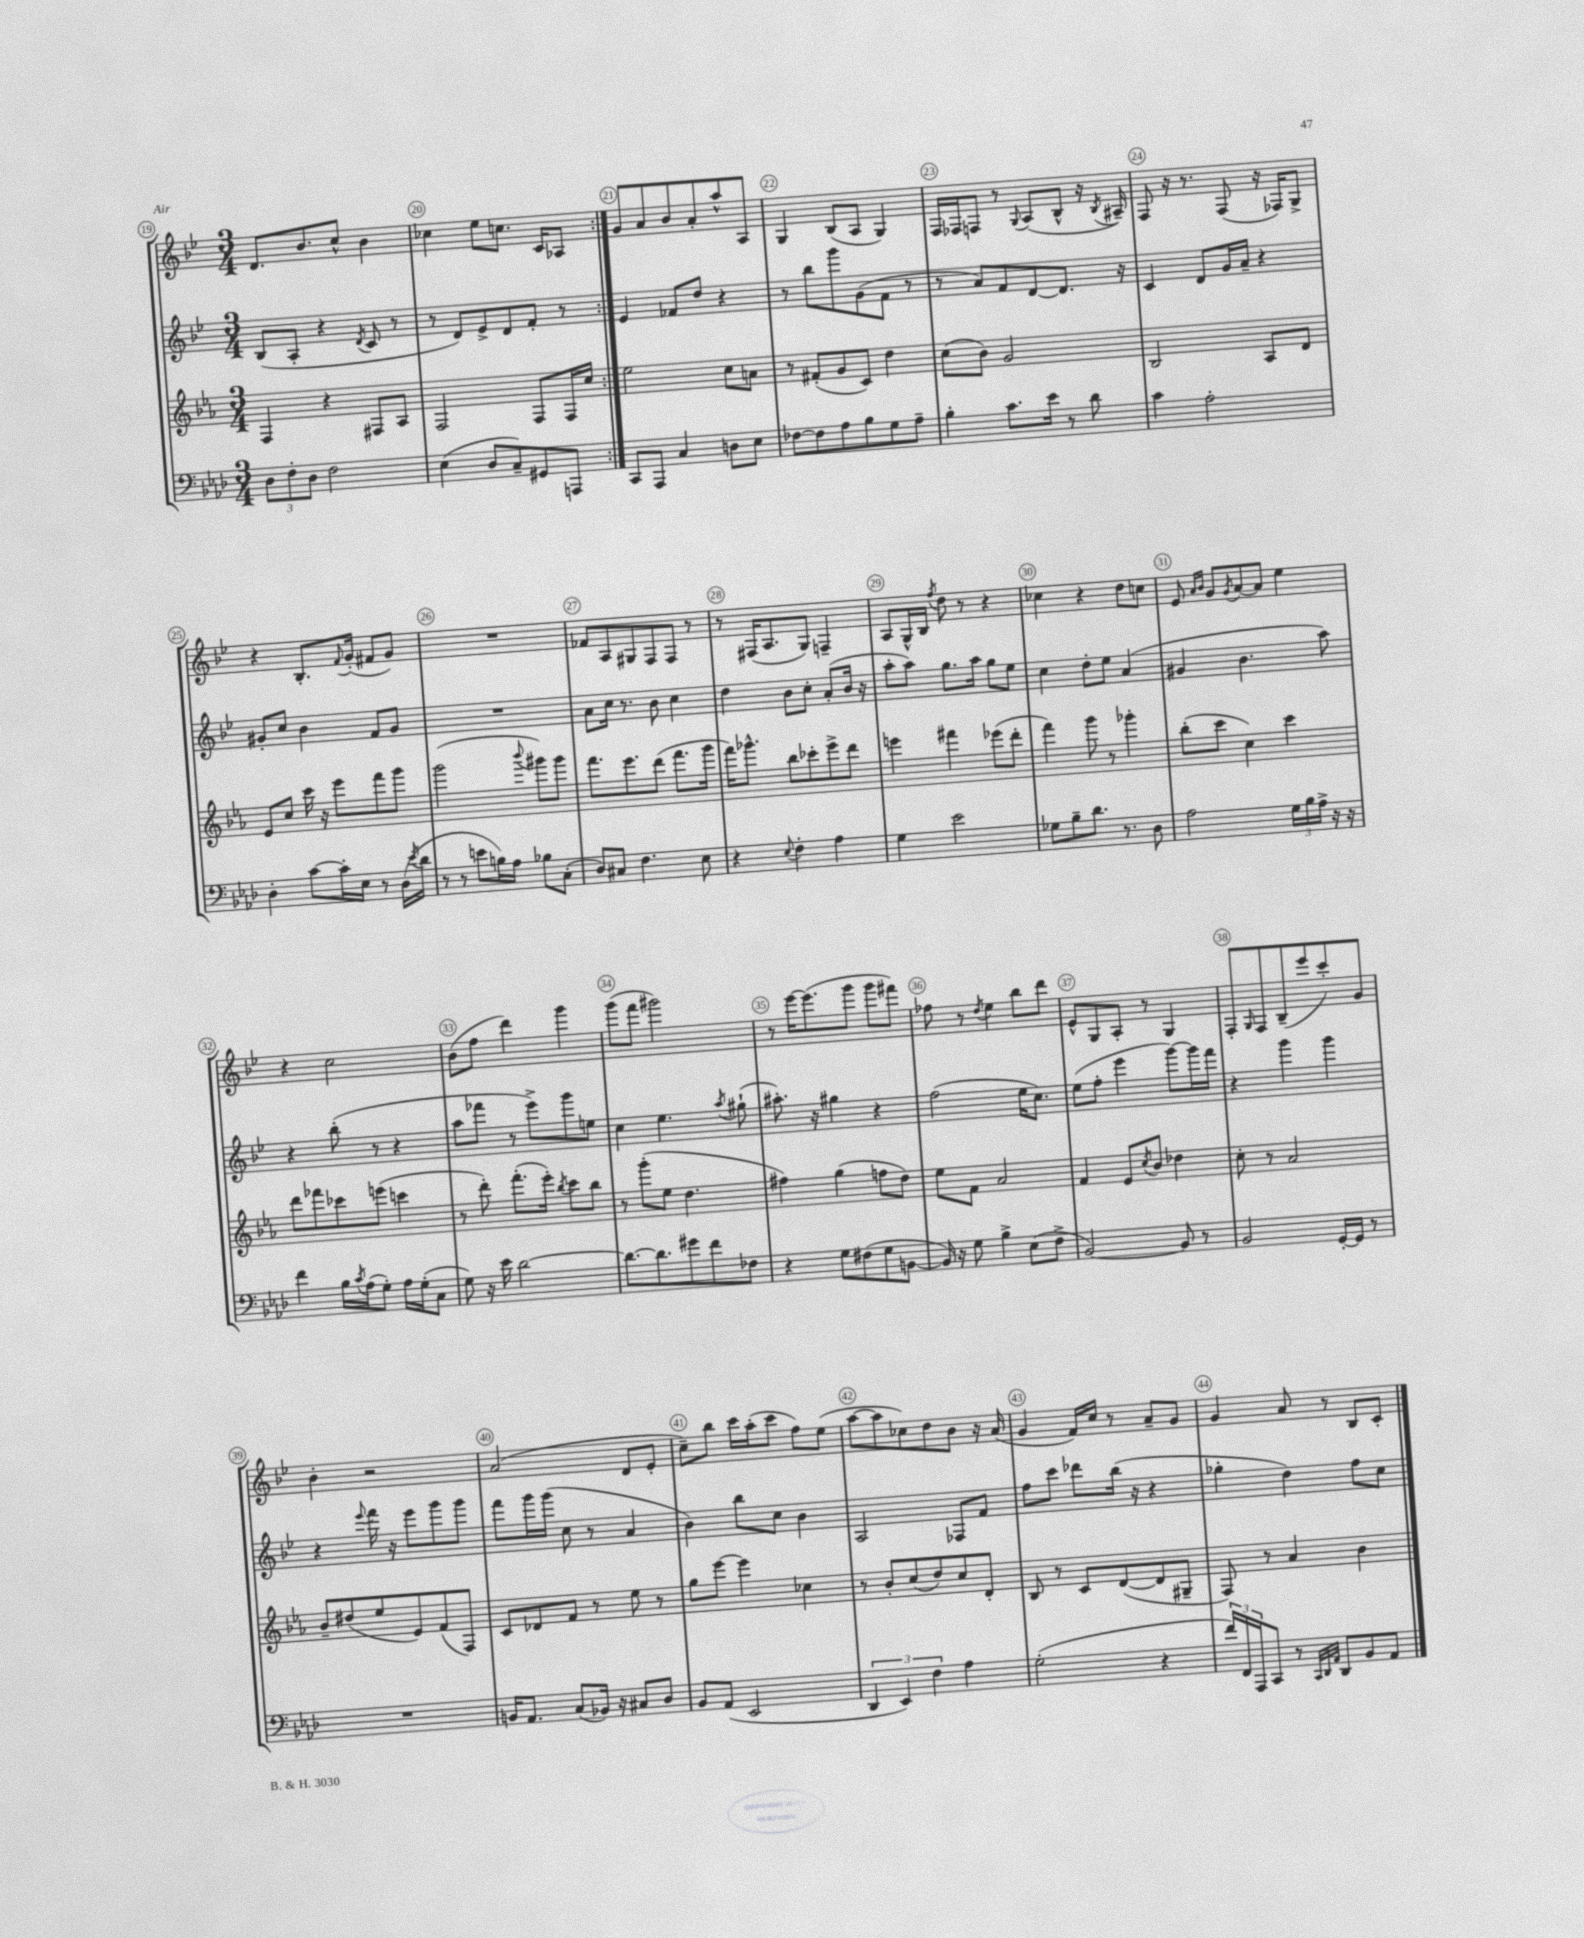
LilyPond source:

<<
\new StaffGroup <<
\new Staff = "s0" {
    \clef treble \key bes \major \numericTimeSignature \time 3/4
    \repeat volta 2 { d'8. bes'8. c''8-^ bes'4 |
    ces''4 ees''8 c''8. c'16 aes8 | }
    g'8 a'8 bes'8 a'8-. a''8-^ a8 |
    g4 bes8( a8 g4) |
    f16 fes16 f8 r8 \appoggiatura { g8 } a8( bes8-^ r16 \acciaccatura { bes8 } ais16--) |
    f8 r16 r8. f8( r16 fes16) g8-> |
    r4 bes8.-. \appoggiatura { f'8 } g'16-.( fis'8 g'8) |
    R2. |
    fes'8 a8 gis8 f8 f8 r8 |
    r8 fis16( a8. g8) f4-- |
    a8 g16-^ bes16 \acciaccatura { f''8 } d''8 r8 r4 |
    ces''4 r4 d''8 c''8 |
    ees'8 \grace { a'16 bes'16 } g'8 \acciaccatura { g'8 } a'8~ a'8 ees''4 |
    r4 c''2 |
    bes'8( f''8 d'''4) g'''4 |
    g'''8( f'''8 gis'''2) |
    r8 ees'''16~ ees'''8.( g'''8 g'''8 fis'''8) |
    fes''8 r8 \acciaccatura { d''8 } ees''4 bes''8 d'''8 |
    ees'8-^ g8 a8-. r8 g4 |
    f8-. \grace { g16 } f8 bes8--( ees'''8 c'''8-.) g'8 |
    bes'4-. r2 |
    a'2( d'8 ees'8-. |
    c''8--) bes''8 c'''16 a''16-.( c'''8 f''8) ees''8( |
    a''8~ a''8 ces''8) d''8 bes'8 r16 a'16( |
    g'4 f'16) c''16 r8 a'8-- g'8 |
    g'4 a'8 r8 bes8 c'8-. \bar "|." |
}
\new Staff = "s1" {
    \clef treble \key bes \major \numericTimeSignature \time 3/4
    \repeat volta 2 { bes8( a8-. r4 \acciaccatura { d'8 } c'8 r8 |
    r8 d'8) ees'8-> d'8 f'8-. r8 | }
    ees'4 fes'8 d''8 r4 |
    r8 bes''8 g'''8 g'8( f'8 r8 |
    r8 a'8) f'8 d'8~ d'8. r16 |
    c'4 d'8 g'16 a'16-- r4 |
    gis'8-. c''8 bes'4 f'8 gis'8 |
    R2. |
    a'8 c''16 r8. bes'8 c''4 |
    d''4 bes'8 c''8-. a'8-.( bes'16 r16 |
    a''8-. a''8) g''8. a''16 g''8 ees''8 |
    c''4 d''8-. ees''8 a'4( |
    gis'4 bes'4. a''8) |
    r4 bes''8-.( r8 r4 |
    a''8 fes'''8 r8 ees'''8->) g'''8 e''8 |
    c''4 ees''4. \acciaccatura { a''8 } gis''8-!( |
    ais''8.-.) r16 gis''4 r4 |
    f''2( ees''16 c''8.) |
    ees''8( f''8-. ees'''4 g'''8~) g'''16 f'''16 |
    r4 g'''4 g'''4 |
    r4 \appoggiatura { ees'''8 } f'''16 r16 ees'''8 g'''8 g'''8 |
    f'''8 g'''16 g'''16( c''8 r8 a'4 |
    bes'4) bes''8 c''8 bes'4 |
    a2 fes8 f'8 |
    f''8 c'''8 des'''8 bes''16( r16 r4 |
    ges''4-. d''4) f''8 c''8 \bar "|." |
}
\new Staff = "s2" {
    \clef treble \key ees \major \numericTimeSignature \time 3/4
    \repeat volta 2 { f4 r4 fis8 aes8 |
    f2 f8 f16 c''16 | }
    ees''2 c''8 a'8 |
    r8 fis'8-.( g'8 c'8) d''4 |
    c''8( bes'8) g'2 |
    bes2 aes8 d'8 |
    ees'8 c''8 c'''16 r16 ees'''8 f'''8 g'''8 |
    g'''2( \appoggiatura { bes'''8 } gis'''8) gis'''8 |
    f'''8. ees'''8. d'''8( f'''8. g'''16 |
    f'''16) ges'''8.-^ bes''8 ces'''8-. ees'''8-> d'''8 |
    e'''4 fis'''4 ees'''8( d'''8-. |
    f'''4) g'''8 r8 ges'''4-. |
    bes''8-.( c'''8 c''4) c'''4 |
    d'''8 fes'''8 ces'''8 e'''8( c'''4 |
    r8 d'''8-.) f'''8.-.( ees'''16-.) \acciaccatura { bes''8 } c'''8 bes''8 |
    r8 g'''8-.( ees''8 d''4. |
    fis''4) g''4( f''8 d''8) |
    ees''8 f'8 aes'2 |
    f'4 ees'8 \acciaccatura { c''8 } bes'8 des''4 |
    c''8-. r8 aes'2 |
    bes'8-- dis''8( ees''8 ees'8) f'8( f8) |
    c'8 des'8 f'8 r8 ees''8 r8 |
    g''8 ees'''8~ ees'''4 ces''4 |
    r8 bes'8-. c''8( d''8) c''8 d'8-. |
    bes8 r8 c'8 d'8~( d'8 gis8-- |
    f8) r8 aes'4 bes'4 \bar "|." |
}
\new Staff = "s3" {
    \clef bass \key aes \major \numericTimeSignature \time 3/4
    \repeat volta 2 { \tuplet 3/2 { des8 f8-. des8 } f2 |
    ees4( des8 c8--) gis,8 a,,8 | }
    c,8 aes,,8 c4 d8 ees8 |
    fes8~ fes8 aes8 bes8 g8 aes8-- |
    bes4-. c'8. ees'16 r8 des'8 |
    c'4 aes2-. |
    des4-. c'8~ c'16-. ees16 r8 des16( \acciaccatura { ees'8 } des'16 |
    r8 r8 e'8 b16) aes16 bes8 c8-.( |
    des8) cis8 f4. ees8 |
    r4 \appoggiatura { ees8 } f4-. aes4 |
    g4 ees'2 |
    ges8 bes8-- des'8. r8. des8 |
    aes2 \tuplet 3/2 { g16 bes16 aes16-> } r16 r16 |
    f'4 bes16 \acciaccatura { c'8 } aes16( g8-.) aes16 g16-.( c8 |
    g8) r16 ees'16 des'2~ |
    des'8.~ des'8. gis'8 f'8 fes8 |
    r4 g8 fis8( g8 b,8~ |
    b,16) r16 g8 bes4-> ees8( f8-> |
    bes,2~) bes,8 r8 |
    bes,2 g,16~-. g,16 r8 |
    R2. |
    b,16 aes,8. c8( bes,16) r16 cis8 des8 |
    bes,8 aes,8( ees,2 |
    \tuplet 3/2 { des,4 ees,4) f4 } aes4 |
    g2-.( r4 |
    \tuplet 3/2 { f'16) f,16 aes,,16 } c,8 r8 \grace { c,32 des,32 aes,32 } des,8 bes,8 aes,8 \bar "|." |
}
>>
>>
\layout { \context { \Score currentBarNumber = #19 \override BarNumber.break-visibility = ##(#f #t #t) barNumberVisibility = #all-bar-numbers-visible \override BarNumber.stencil = #(make-stencil-circler 0.1 0.3 ly:text-interface::print) } }
